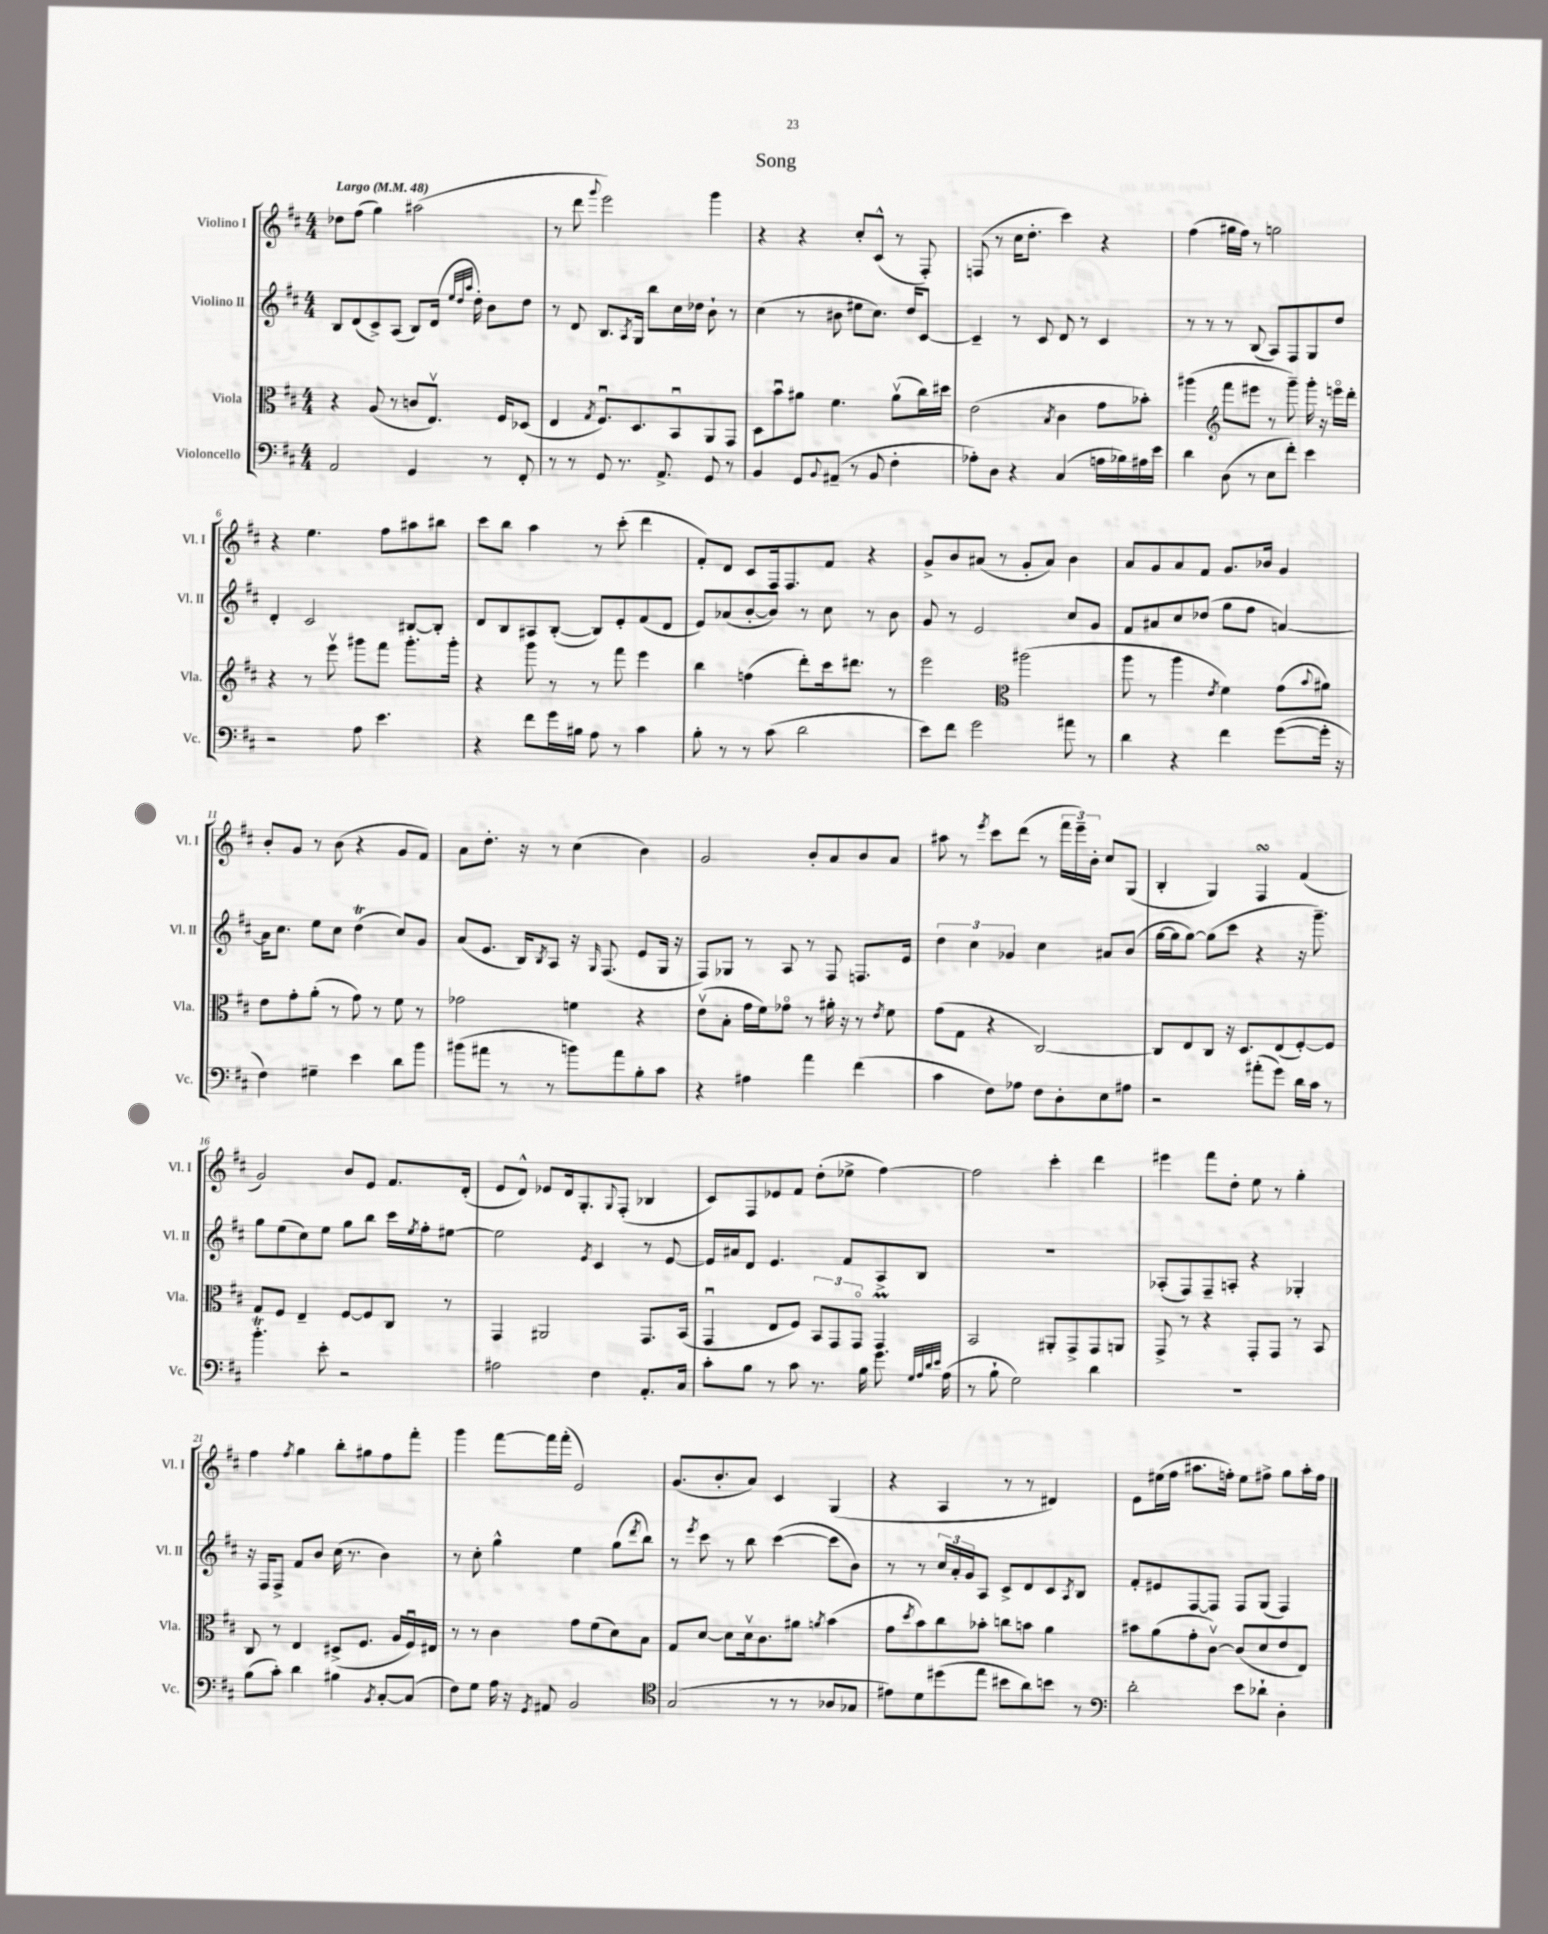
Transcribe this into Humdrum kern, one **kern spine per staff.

**kern	**kern	**kern	**kern
*staff4	*staff3	*staff2	*staff1
*clefF4	*clefC3	*clefG2	*clefG2
*k[f#c#]	*k[f#c#]	*k[f#c#]	*k[f#c#]
*M4/4	*M4/4	*M4/4	*M4/4
*MM48	*MM48	*MM48	*MM48
2AA	4r	8B	8dd-
.	.	(8d	(8ff#
.	(8A	8c#^)	4gg)
.	8r	(8A	.
4GG	8c	8B)	(2aa#
.	8.Ev)	(16d	.
.	.	32qqee	.
.	.	32qqdd	.
.	.	32qqaa	.
.	.	16dd')	.
8r	.	8b	.
.	16F#	.	.
8FF#'	(8D-	8dd	.
=	=	=	=
8r	4E	8r	8r
8r	.	8d	8ddd
.	8qG	.	8qqggg
8GG	8.F#u)	8.B	2eee)
8.r	.	.	.
.	.	8qA	.
.	8.D	16G	.
.	.	8bb	.
8.AA^	.	.	.
.	8BBu	16cc#	.
.	.	16dd-	.
8GG	8AA	8b`	4ggg
8r	8GG	8r	.
=	=	=	=
4BB	8D	(4cc#	4r
.	8bu	.	.
8GG	8a#	8r	4r
8qqBB	.	.	.
(8AA#~	4.f#	8b#	.
8r	.	8ee#	8cc#'
8BB	.	8.cc#)	(8c#^^
4F#'	(8a#v	.	8r
.	.	16dd	.
.	16cc#)	[8c#	8F#')
.	16dd#	.	.
=	=	=	=
8A-')	(2e	4c#~]	(8F
8D	.	.	8r
4r	.	8r	16cc#
.	.	.	8.dd'
.	.	8c#	.
.	8qB	.	.
(4C#	4c#	8d	4ccc#)
.	.	8r	.
16A	8g	4c#	4r
16B-)	.	.	.
16A#	8b-')	.	.
16e	.	.	.
=	=	=	=
4d	(4aa#	8r	(4ff#
.	.	8r	.
*	*clefG2	*	*
(8D	8fff#	8r	16gg#
.	.	.	16ff#)
8r	8eee#	(8B	8r
8E	8r	8A)	2gg
8f#')	8ggg~)	8F#	.
4e	16ggg'	8G	.
.	16r	.	.
.	16eeeo	8dd	.
.	16ddd'	.	.
=	=	=	=
2r	4r	4d'	4r
.	8r	2c#	4.ee
.	8eeev	.	.
8A	8ggg#	.	.
4.e	8fff#	.	8ff#
.	8.ggg#'	[8B#	8aa#
.	.	8B#']	8bb#
.	16ggg#'	.	.
=	=	=	=
4r	4r	8d	8ccc#
.	.	8B	8bb
8f#	8ggg	8A#	4aa
16g	8r	([8B'	.
16B#	.	.	.
8A	8r	8B])	8r
8r	8fff#	8e'	(8ccc#'
4c#	4eee	(8f#	4ddd
.	.	8d	.
=	=	=	=
8B'	4bb	8e)	8f#')
8r	.	(8a-	8d
8r	(4ff	[8b'	8c#
(8c#	.	8b])	16F#
.	.	.	8.F#
2d	8ddd')	8r	.
.	16ccc#	8cc#	8f#
.	8.ddd#	.	.
.	.	8r	4r
.	8r	8b	.
=	=	=	=
8e)	2eee	8g	8g^
8f#	.	8r	8b
2g	.	2e	(8a#
.	.	.	8r
*	*clefC3	*	*
.	(2aa#	.	8g'
.	.	.	8a#)
8a#	.	8cc#	4b
8r	.	8g	.
=	=	=	=
4d	8aa	8f#	8a
.	8r	8a#	8g
4r	4aa	8cc#	8a
.	.	(8dd-	8f#
.	8qe	.	.
4f#	4f#)	8gg	8.g
.	.	8ff#	.
.	.	.	16b-
([8g	(8g	[4a)	4g
.	8qqb	.	.
16g']	8a#)	.	.
16r	.	.	.
=	=	=	=
4F#)	8e	16a]	8b'
.	.	8.cc#	.
.	8g'	.	8g
4G#~	(8a'	8ee	8r
.	8r	8cc#	(8b
4e	8g)	(4dd	4r
.	8r	.	.
8d	8f#	8cc#)	8g
8b	8r	8g	8f#)
=	=	=	=
(8b#	2g-	(8a	8a
8a#	.	8.e	8.dd'
8r	.	.	.
.	.	16B)	16r
.	.	8qB	.
8r	.	8A	8r
8b)	4f	16r	(4cc#
.	.	16qqG	.
.	.	(8.F#	.
8a#	.	.	.
8B'	4r	8e	4b)
8c#	.	16G	.
.	.	16r	.
=	=	=	=
4r	(8ev	8F#)	2g
.	8B'	8G-	.
4A#	16g	8r	.
.	16f#)	.	.
.	8g-o	8A	.
4a	8r	8r	8b'
.	16a#'	8F#	8a
.	16r	.	.
(4f#	8r	8.F	8b
.	8qe	.	.
.	8f#	.	8a
.	.	16e	.
=	=	=	=
4c#	(8g	6dd	8aa#
.	8G	.	8r
.	.	6cc#	.
.	.	.	8qeee
8F#)	4r	.	8ccc#
.	.	6g-	.
8A-	.	.	(8ddd
8F#	[2C#)	4cc#	8r
8D'	.	.	24fff#
.	.	.	24eee~)
.	.	.	24b'
8E	.	8a#	8cc#
8A#	.	(8b	(8G
=	=	=	=
2r	8C#]	[16gg	4B'
.	.	16gg]	.
.	8E	[8gg)	.
.	8C#	(8gg]	4G)
.	16r	8ccc#	.
.	8.D	.	.
(8a#'	.	4r	4F#
8g)	(8E	.	.
16d	[8F#')	16r	(4f#
16c#	.	8.ggg~)	.
8r	8F#]	.	.
=	=	=	=
4.b'	8G	8gg	2g)
.	8F#	(8ee	.
.	4E~	8cc#)	.
8e'	.	8ee	.
2r	[8F#	8gg	8b
.	8F#]	8bb	8e
.	8C#	16ccc#	8.f#
.	.	8qee	.
.	.	16ff#'	.
.	8r	[8ee#	.
.	.	.	(16d'
=	=	=	=
2A#	4GG	2ee#]	8e
.	.	.	8d^^)
.	2AA#	.	8e-
.	.	.	16d
.	.	.	8.G'
.	.	8qe	.
4F#	.	4c#	.
.	.	.	8qqG
.	.	.	(8F#'
8.AA'	8.GG	8r	4B-
.	.	[8e	.
16C#	(16BB	.	.
=	=	=	=
8c#'	4GGu	16e]	8c#)
.	.	16a#	.
8B	.	8d	8F#
8r	8E	4.e	8e-
8c#	8F#)	.	8f#
8.r	12BB	.	(8dd'
.	12GG	.	.
.	.	8f#	8ee-^
.	12GGo	.	.
16B	.	.	.
8.g	4GG	8A^	[4ff#)
.	.	8B	.
32qqG	.	.	.
32qqA	.	.	.
32qqd	.	.	.
32qqe	.	.	.
(16A	.	.	.
=	=	=	=
8r	2BB	1r	2ff#]
8B`	.	.	.
2G)	.	.	.
.	8AA#'	.	4ccc#'
.	8GG^	.	.
4d	8GG	.	4ddd
.	8AA	.	.
=	=	=	=
1r	8GG^	(8A-'	4eee#
.	8r	8F#)	.
.	4r	8F#~	8fff#
.	.	8A'	8dd'
.	8GG'	4r	8ee
.	8GG	.	8r
.	8r	4G-'	4gg'
.	8BB	.	.
=	=	=	=
(8B	8C#	16r	4ff#
.	.	16F#	.
8c#')	8r	8F#^	.
.	.	.	8qff#
4d	4E	8f#	4gg
.	.	8b	.
4B#	(8D#^	(16cc#	8bb'
.	.	8.r	.
.	8.F#	.	8gg#
8qBB	.	.	.
[8C#'	.	4b)	8ff#
.	16A	.	.
(8C#]	16F#u)	.	8fff#'
.	16E#	.	.
=	=	=	=
8F#)	8r	8r	4ggg
8G	8r	8cc#'	.
16A	4c#	4gg^^	[8fff#
16r	.	.	.
8qGG	.	.	.
8AA#	.	.	16fff#]
.	.	.	(16fff#'
2BB	8g	4ee	2e)
.	(8f#	.	.
.	8d)	(8gg	.
.	.	8qddd	.
.	8B	8bb)	.
=	=	=	=
*clefC4	*	*	*
(2G	8G	8r	(8.g
.	.	8qeee	.
.	[8d	8ccc#	.
.	.	.	8.b'
.	8d]	8r	.
.	16dv	8bb	8a)
.	8.c#	.	.
8r	.	([4ccc#	4c#
8r	8a#	.	.
.	8qa	.	.
8A-	(4b	8ccc#]	(4G
8G-	.	8b)	.
=	=	=	=
8e#)	8g	8r	4r
.	8qdd	.	.
8d	8b)	8r	.
(8dd#	8cc#	24cc#	4A
.	.	24a'	.
.	.	24g	.
8ee	8b-'	8A	.
8b#	8cc	8c#^	8r
8a)	8b	8d	8r
8b	4a	8c#	4d#)
.	.	8qA	.
8r	.	8B	.
=	=	=	=
*clefF4	*	*	*
2d'	8b#	8f#'	8e
.	(8a	8e#	(16ee#
.	.	.	16ff#
.	8g'	[8F#	8.aa#
.	[8c#v)	8F#]	.
.	.	.	16ff')
8e	(8c#]	8F#	8ee#
8d-`	8d	(8G	8ff#^
4D'	8e	4F#)	8gg
.	8E)	.	16aa#'
.	.	.	16ff#
==	==	==	==
*-	*-	*-	*-
